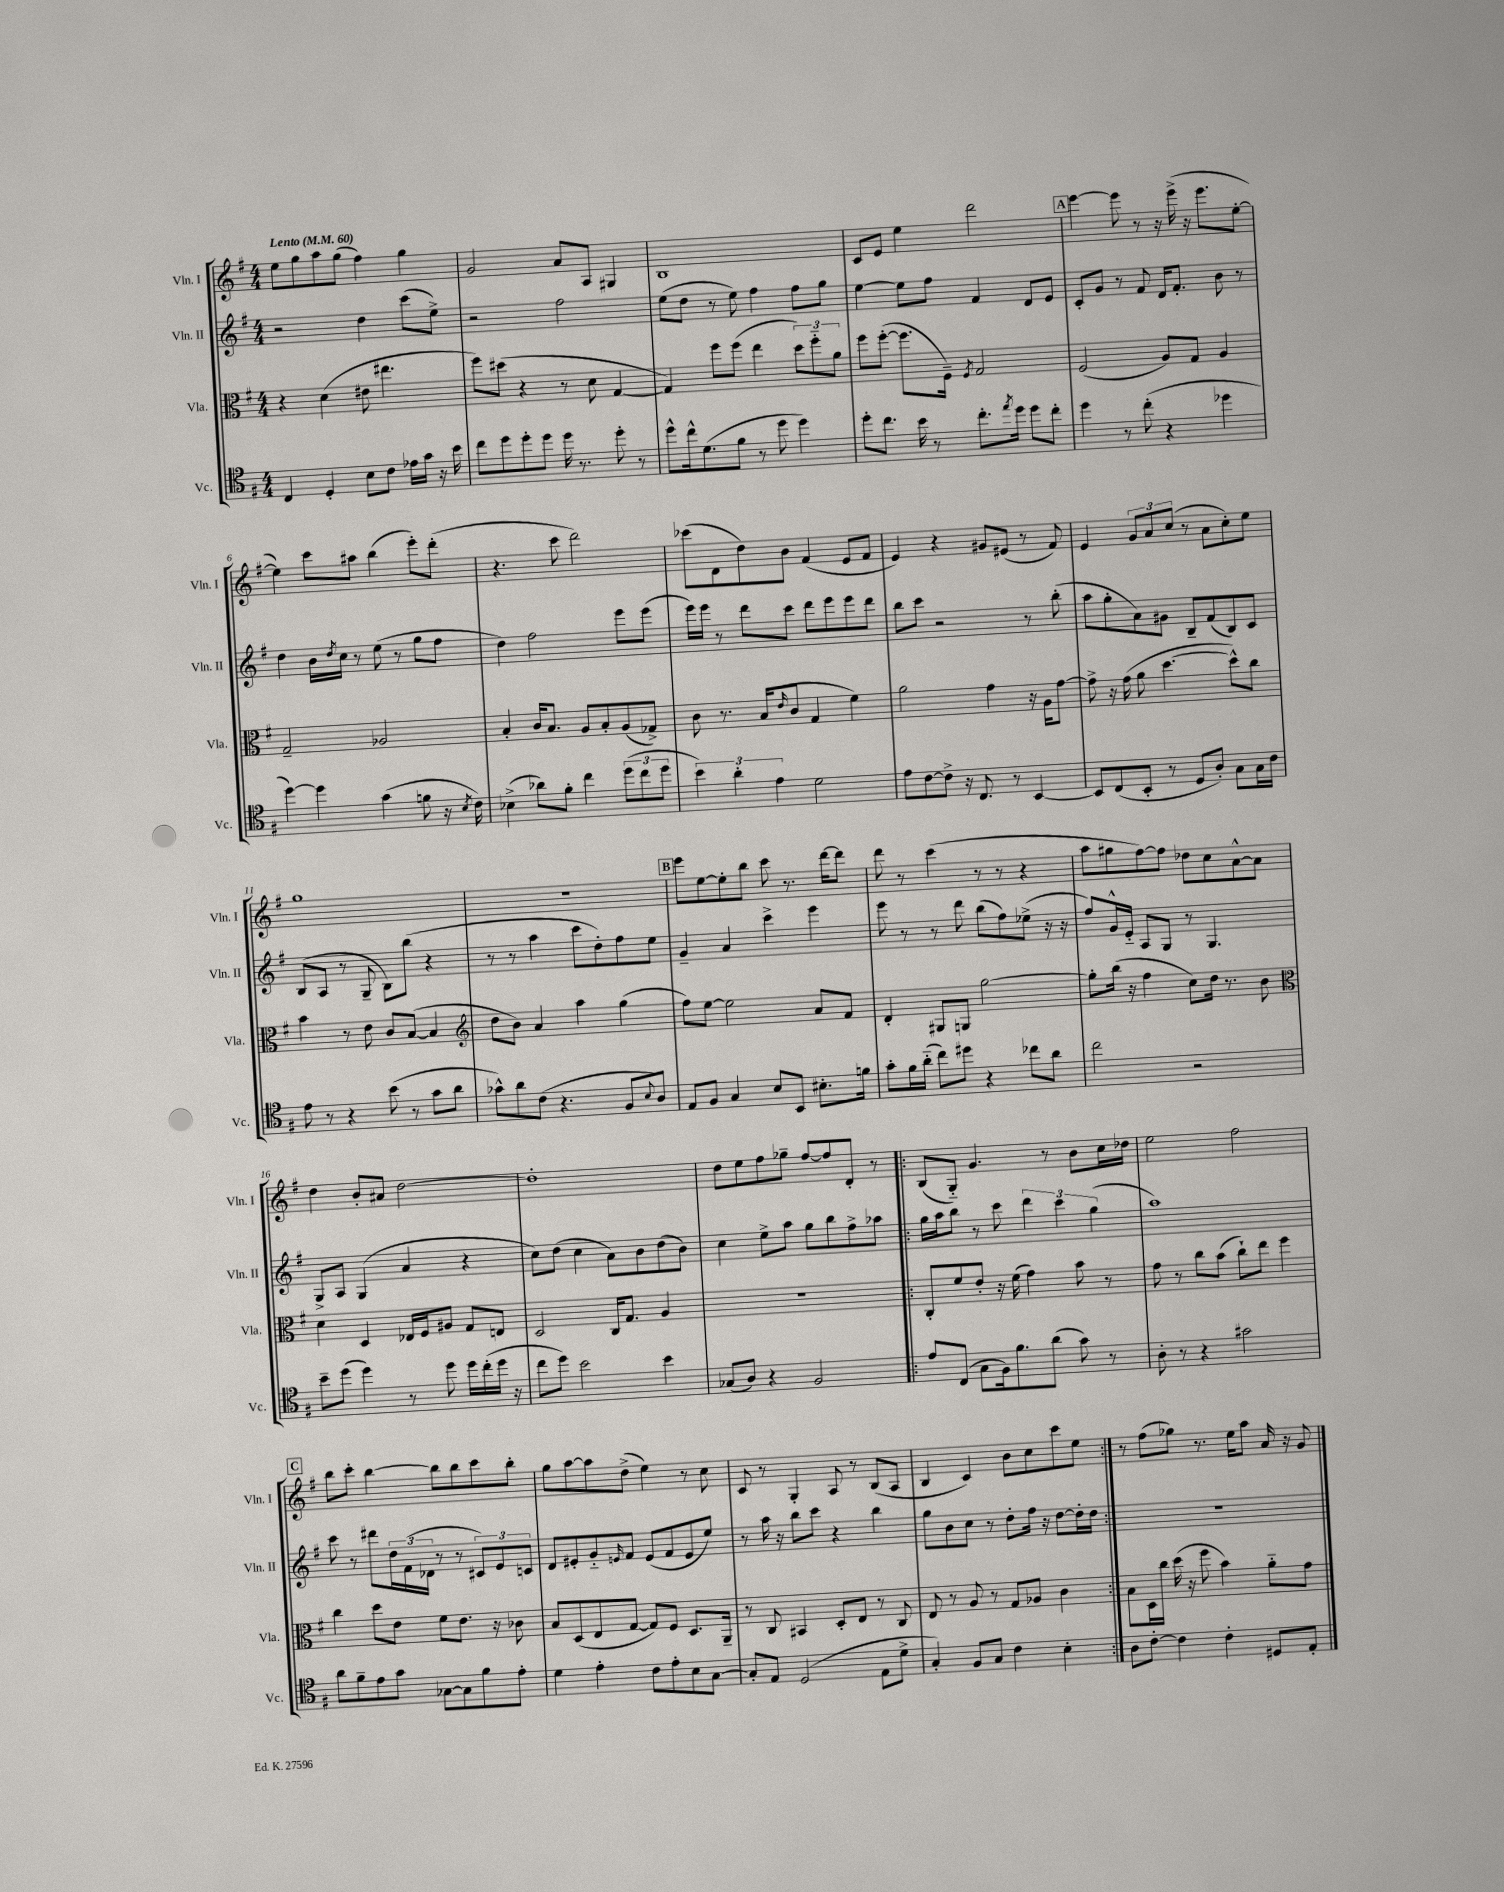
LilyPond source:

<<
\new StaffGroup <<
\new Staff = "s0" \with { instrumentName = "Vln. I" shortInstrumentName = "Vln. I" } {
    \clef treble \key g \major \numericTimeSignature \time 4/4 \tempo "Lento" 4 = 60
    e''8 g''8 a''8 g''8( fis''4) g''4 |
    g'2 a'8 a8 gis4 |
    b1 |
    c'8 e'8 e''4 d'''2 |
    \mark \markup { \box "A" } e'''4~ e'''8 r8 r16 e'''16->( r16 e'''8. e''8~-. |
    e''4) c'''8 ais''8 b''4( e'''8-.) d'''8-.( |
    r4. c'''8 d'''2) |
    ces'''8( d'8 d''8) b'8 fis'4( e'8 fis'8 |
    e'4) r4 gis'8 eis'8( r8 fis'8) |
    e'4 \tuplet 3/2 { g'8 a'8 c''8( } r8 a'8 c''8-.) e''8 |
    g''1 |
    R1 |
    \mark \markup { \box "B" } e'''8 e''8~ e''8-. b''8 c'''8 r8. d'''16~ d'''8 |
    d'''8 r8 c'''4( r8 r8 r4 |
    a''8 gis''8 fis''8~) fis''8 des''8 c''8 a'8~-^ a'8 |
    d''4 b'8-. ais'8 d''2~ |
    d''1-. |
    d''8 e''8 fis''8 ges''8-- fis''8~ fis''8 d'8-. r8 |
    \repeat volta 2 { b8( g8-_) g'4. r8 b'8 c''16 des''16 |
    e''2 fis''2 |
    \mark \markup { \box "C" } b''8 c'''8-. b''4~ b''8 b''8 c'''8 b''8-. |
    g''8 a''8~ a''8 d''8->( e''4) r8 c''8 |
    c'8 r8 g4-. a8 r8 b8( a8 |
    b4 c'4) b'8 c''8 c'''8 e''8 | }
    r8 fis''8( ges''8) r8. e''16 a''8 a'16 r16 g'8 \bar "|." |
}
\new Staff = "s1" \with { instrumentName = "Vln. II" shortInstrumentName = "Vln. II" } {
    \clef treble \key g \major \numericTimeSignature \time 4/4
    r2 d''4 c'''8( e''8->) |
    r2 fis''2 |
    e''8( d''8 r8 e''8) fis''4 fis''8 g''8 |
    e''4~ e''8 fis''8 fis'4 d'8 e'8 |
    \mark \markup { \box "A" } c'8-. g'8 r8 fis'8 d'16 fis'8.-. b'8 r8 |
    d''4 b'16 \acciaccatura { d''8 } c''16 r8 e''8( r8 g''8 fis''8 |
    d''4) fis''2 e'''8 e'''8( |
    e'''16) e'''16 r8 d'''8 c'''8 d'''8 e'''8 e'''8 d'''8 |
    b''8 c'''8 r2 r8 b''8-.( |
    a''8 g''8-. a'8) gis'8 b8-- fis'8( b8) c'8 |
    b8( a8 r8 g8-- b8) b''8( r4 |
    r8 r8 a''4 c'''8 d''8-.) fis''8 e''8 |
    \mark \markup { \box "B" } g'4-- a'4 c'''4-> e'''4 |
    e'''8 r8 r8 d'''8 b''8( fis''8) ees''8->( r16 r16 |
    fis''8) g'16-^ e'16-_ a8 g8 r8 g4. |
    g8-> a8 g4( a'4 r4 |
    c''8) d''8( c''4 a'8) b'8 d''8( b'8) |
    c''4 e''8-> a''8 g''8 b''8 fis''8-> aes''8 |
    \repeat volta 2 { g''16 a''16 b''8 r8 c'''8 \tuplet 3/2 { d'''4 c'''4 g''4( } |
    a''1) |
    \mark \markup { \box "C" } c'''8 r8 dis'''8 \tuplet 3/2 { d''16 fis'16( des'16 } r8 r8 \tuplet 3/2 { cis'8) e'8 c'8 } |
    d'8 eis'8-. g'8-_ \grace { e'16 } fis'8 e'8( fis'8 e'8 e''8) |
    r8 a''16 r16 b''8 c'''8 r4 b''4 |
    g''8 b'8 c''8 r8 d''8-. fis''16 r16 d''8~ d''16-. d''16 | }
    R1 \bar "|." |
}
\new Staff = "s2" \with { instrumentName = "Vla." shortInstrumentName = "Vla." } {
    \clef alto \key g \major \numericTimeSignature \time 4/4
    r4 d'4( eis'8 eis''4. |
    fis''8) dis''8( r4 r8 d'8 g4~ |
    g4) fis''8 fis''8( e''4 \tuplet 3/2 { d''8) fis''8-_ a'8 } |
    fis''8 fis''8~-.( fis''8. fis16--) \acciaccatura { fis8 } g2 |
    \mark \markup { \box "A" } fis2( a8) g8 a4 |
    g2-- aes2 |
    b4-. c'16 b8. a8 b8-. a8( ges8->) |
    c'8 r8. b16( \grace { e'16 } c'8 g4 fis'4) |
    a'2 g'4 r16 a16 g'8~ |
    g'8-> r16 g'16( a'8 d''4.~ d''8-^) c''8 |
    b'4 r8 e'8 c'8 b8~( b4 |
    \clef treble d''8 b'8) a'4 a''4 g''4( |
    \mark \markup { \box "B" } fis''8) e''8~ e''2 a'8 fis'8 |
    d'4-. gis8 g8 g''2~ |
    g''8-. b''16( r16 fis''4 c''8) d''16 r8. b'8 |
    \clef alto d'4 d4 ees16 fis16 ais8 g8 e8 |
    d2 c16 g8. a4 |
    R1 |
    \repeat volta 2 { c8-. fis'8 e'8-. r16 fis'16( g'4) b'8 r8 |
    g'8 r8 c''8 b'8( c''8-!) e''8 fis''4 |
    \mark \markup { \box "C" } c''4 d''8 e'8 fis'8 e'8. r16 ces'8 |
    b8 d8( e8 g8~ g8) fis8 d8. a,16-- |
    r8 c8 bis,4 d8-. e8 r8 c8 |
    e8 r8 a8 r8 g8 aes8 c'4 | }
    b8 d16 c''16 d''16( r16 fis''8 b'4) a'8-_ g'8 \bar "|." |
}
\new Staff = "s3" \with { instrumentName = "Vc." shortInstrumentName = "Vc." } {
    \clef tenor \key g \major \numericTimeSignature \time 4/4
    c4 d4-. b8 c'8 ees'16 g'16 r16 b'16 |
    c''8 d''8 d''8-. d''8 d''16 r8. d''8-. r8 |
    d''8-^ c''16-^ d'8.( fis'8 r8 d''8 d''4) |
    d''8-. c''8. b'16 r8 c''8.-. \acciaccatura { e''8 } d''16 d''8 c''8-. |
    \mark \markup { \box "A" } d''4 r8 c''8-.( r4 des''4 |
    d''4~) d''4 g'4( f'8 r16 \acciaccatura { b8 } c'16) |
    bes4->( aes'8) fis'8-. c''4 \tuplet 3/2 { d''8( c''8 d''8 } |
    \tuplet 3/2 { b'4) a'4-. e'4 } d'2 |
    e'8 c'8~ c'8-> r16 c8. r8 b,4~ |
    b,8 c8( b,8-. r8 d8 a8-.) g8 g16 c'16 |
    e'8 r8 r4 b'8( r8 g'8 a'8 |
    ges'8-^) a'8 c'8( r4. fis8 \appoggiatura { b8 } a8) |
    \mark \markup { \box "B" } e8 fis8 g4 b8 b,8 bis8.-. f'16 |
    g'8-. fis'16 a'16-_( c''8) dis''8 r4 ces''8 a'8 |
    c''2 r2 |
    b'8-- d''8( d''4) r8 d''8 d''16 c''16-.( d''16 r16 |
    c''8 d''8) b'2 b'4 |
    ges8( a8) r4 fis2 |
    \repeat volta 2 { e'8 c8( g8 fis16) fis'8. a'8( g'8) r8 |
    a8-. r8 r4 gis'2 |
    \mark \markup { \box "C" } a'8 fis'8-- e'8 g'8 ges8~ ges8 fis'8 e'8-. |
    d'4 e'4-. c'8 e'8-. b8 g8~ |
    g8-. e8 d2( e8 d'8-> |
    g4-.) fis8 g8 c'4 b4-. | }
    a8 c'8~-. c'4 c'4-. dis8 e8-. \bar "|." |
}
>>
>>
